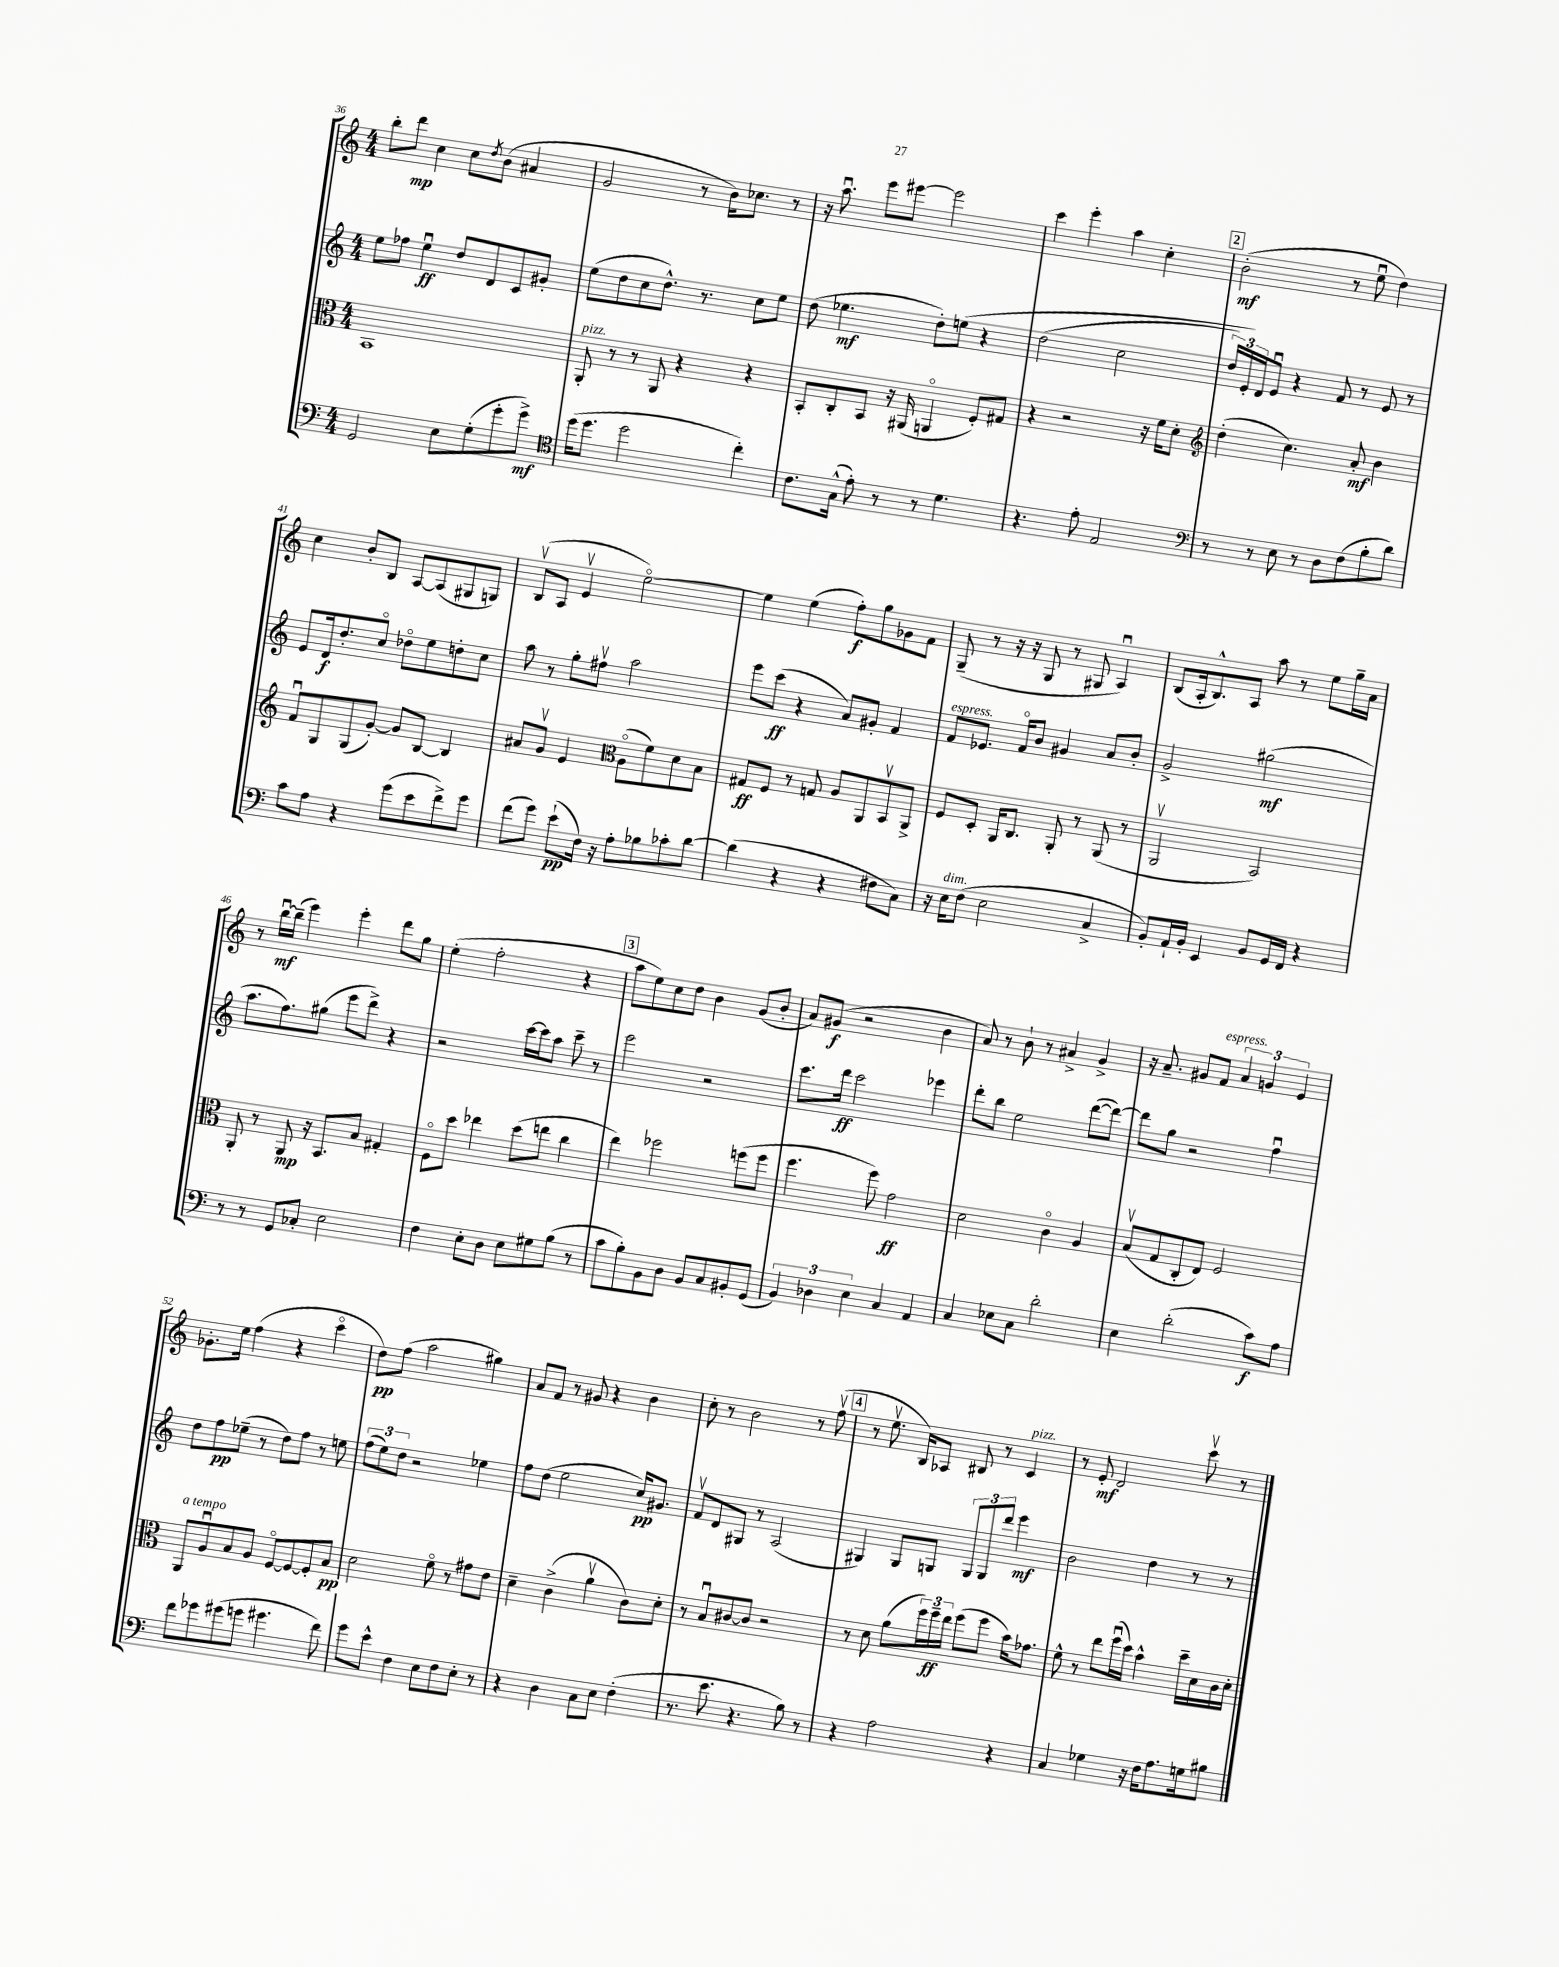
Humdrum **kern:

**kern	**kern	**kern	**kern
*staff4	*staff3	*staff2	*staff1
*clefF4	*clefC3	*clefG2	*clefG2
*k[]	*k[]	*k[]	*k[]
*M4/4	*M4/4	*M4/4	*M4/4
2GG	1BB	8ee	8bb'
.	.	8ff-	8ddd
.	.	4eeu	4cc
8E	.	8dd	8cc
.	.	.	8qdd
(8G'	.	8d	(8b
8g'	.	8c	4a#
8g^)	.	8g#'	.
=	=	=	=
*clefC4	*	*	*
(16dd	8AA'	(8ee	2g
8.dd	.	.	.
.	8r	8dd	.
2dd	8r	8cc	.
.	8AA	8.dd^^)	.
.	4r	.	8r
.	.	8.r	.
.	.	.	16b)
.	.	.	8.cc-
4cc')	4r	8cc	.
.	.	8ee	8r
=	=	=	=
8.c	8BB'	(8dd	16r
.	.	.	8.aau
.	8C'	4.ee-	.
(16G^^	.	.	.
8e')	8BB	.	8eee
8r	16r	.	[8eee#
.	(16AA#	.	.
8r	4AAo	8dd')	2eee#]
4.d	.	&(8ee	.
.	8F')	4r	.
.	8G#	.	.
=	=	=	=
4.r	4r	(2dd	4ccc
.	2r	.	4eee'
8e'	.	.	.
2E	.	2cc	4aa
.	16r	.	4cc'
.	16f	.	.
.	8d'	.	.
=	=	=	=
*clefF4	*clefG2	*	*
8r	(4dd'	24dd)	(2b'
.	.	24e'&)	.
.	.	24d	.
8r	.	8eu	.
8E	4.cc)	4r	.
8r	.	.	.
8D	.	8f	8r
(8F	8a'	8r	8eeu
8B'	4b	8e	4dd)
8d)	.	8r	.
=	=	=	=
8c	8fu	8e	4cc
8A	8G	16d	.
.	.	8.dd'	.
4r	(8G	.	8b'
.	[8g')	8cco	8B
(8g	8g]	8dd-o	[8A
8e	[8B	8ee	(8A]
8f^)	4B]	8dd'	8G#
8g	.	8cc	8G)
=	=	=	=
(8f	8a#	8aa	(8Bv
8g)	8gv	8r	8A
(8e`	4e	8gg'	4ev
16F)	.	8ff#v	.
16r	.	.	.
*	*clefC3	*	*
8A'	(8Ao	2aa	[2eeo)
8B-	8f)	.	.
8c-'	8d	.	.
[8d	8B	.	.
=	=	=	=
(4d]	8G#	8eee	4ee]
.	8F	(8ccc	.
4r	8r	4r	(4ee
.	8G	.	.
4r	8A	8a)	8ff')
.	8AA	8g#'	8gg
8F#	8BBv	4f	8g-
8C)	8AA^	.	8f
=	=	=	=
16r	8F	8f	(8G~
16E	.	.	.
(8F	8D'	8.e-	8r
2E	16AA	.	16r
.	8.C	16fo	16r
.	.	8b	8G
.	8AA'	4g#	8r
.	8r	.	8G#
4C^	(8AA	8a	4Au)
.	8r	8b'	.
=	=	=	=
8BB')	2AAv	2g^	(8B
16AA`	.	.	16A'
16BB'	.	.	8.B^^)
4EE	.	.	.
.	.	.	8A
8BB	2BB)	(2gg#	8aa
16GG	.	.	8r
16FF	.	.	.
4r	.	.	8ee
.	.	.	16gg~
.	.	.	16a
=	=	=	=
8r	8AA'	8.aa	8r
8r	8r	.	[16bbu
.	.	8.ff)	(16bb~]
8GG	8AA	.	4eee)
8C-'	16r	(8gg#	.
.	8.BB	.	.
2E	.	8eee	4eee'
.	8B	8ddd^)	.
.	4G#'	4r	8ddd
.	.	.	8gg
=	=	=	=
4F	8Fo	2r	(4ee'
.	8dd	.	.
8E'	4ee-	.	2ff'
8D	.	.	.
8E	(8dd	[16ccc	.
.	.	16ccc]	.
8G#	8ee	8aa	.
(8B	4cc	8ccc~	4r
8r	.	8r	.
=	=	=	=
8c	4ee)	2eee	8aa
8B')	.	.	8ee)
8BB	2ff-	.	8cc
8D	.	.	8dd
8BB	.	2r	4b
8C	.	.	.
8BB#'	(8ff	.	(8g
(8GG	8ff	.	8b'
=	=	=	=
6BB)	4.ff	8.ccc	8a)
.	.	.	(8g#
6D-	.	.	.
.	.	16ddd	.
.	.	2ccc	2r
6E	.	.	.
.	8ff)	.	.
4C	2g	.	.
4AA	.	4eee-	4b
=	=	=	=
4C	2d	8ddd'	8a)
.	.	8bb	8r
8E-	.	2ee	8b`
8C	.	.	8r
2d'	4co	.	4a#^
.	4A	([8ddd	4g^
.	.	8ddd_)	.
=	=	=	=
4E	(8Bv	8ddd]	16r
.	.	.	8.a~
.	8G	8gg	.
(2d'	8C'	2r	8g#
.	8E)	.	8f
.	2F	.	6a
.	.	.	6g
8c)	.	4ffu	.
.	.	.	6e
8A	.	.	.
=	=	=	=
8f	8AA	8dd	8.g-'
8g-	8Au	8ff	.
.	.	.	16ee
(8g#	8B	(8ee-~	(4ff
8g	8A	8r	.
4.g#	[8Fo	8dd)	4r
.	8F_	8ff	.
.	8F']	8r	4ccco
8f)	8B	8ee	.
=	=	=	=
8g	2d	(12ff	8dd)
.	.	12ee)	.
8e^^	.	.	(8ff
.	.	12dd	.
4F	.	2r	2aa
8E	8fo	.	.
8F	8r	.	.
8E'	8g#	4ee-	4gg#)
8r	8e	.	.
=	=	=	=
4r	4d~	8ff	8a
.	.	(8dd	8f
4D	(4c^	2ee	8r
.	.	.	8g#
8C	4av	.	4r
8E	.	.	.
(4F'	8c)	16cc)	4b
.	.	8.g#	.
.	8d'	.	.
=	=	=	=
8.r	8r	8fv	8cc'
.	8Bu	8d	8r
8.e	.	.	.
.	[8c#	8G#	2b
4.r	8c#]	8r	.
.	2r	(2A	.
8B)	.	.	8r
8r	.	.	(8ffv
=	=	=	=
4r	8r	4G#)	8r
.	8d	.	8.eev
2A	(8a	8G#	.
.	.	.	16B)
.	24ff)	8G	8A-
.	24ff~	.	.
.	24ee	.	.
.	(8ff	12G	8B#
.	.	12G	.
.	8ff	.	8r
.	.	12ddd	.
4r	16b)	4eee	4c
.	8.g-	.	.
=	=	=	=
4C	8f^^	2b	8r
.	8r	.	8e'
4G-	8ee	.	2d
.	(16ffu	.	.
.	16dd)	.	.
16r	4b^^	4dd	.
16F	.	.	.
8.A	.	.	.
.	16dd~	8r	8cccv
16G	16d	.	.
8B#	16c	8r	8r
.	16d'	.	.
==	==	==	==
*-	*-	*-	*-
